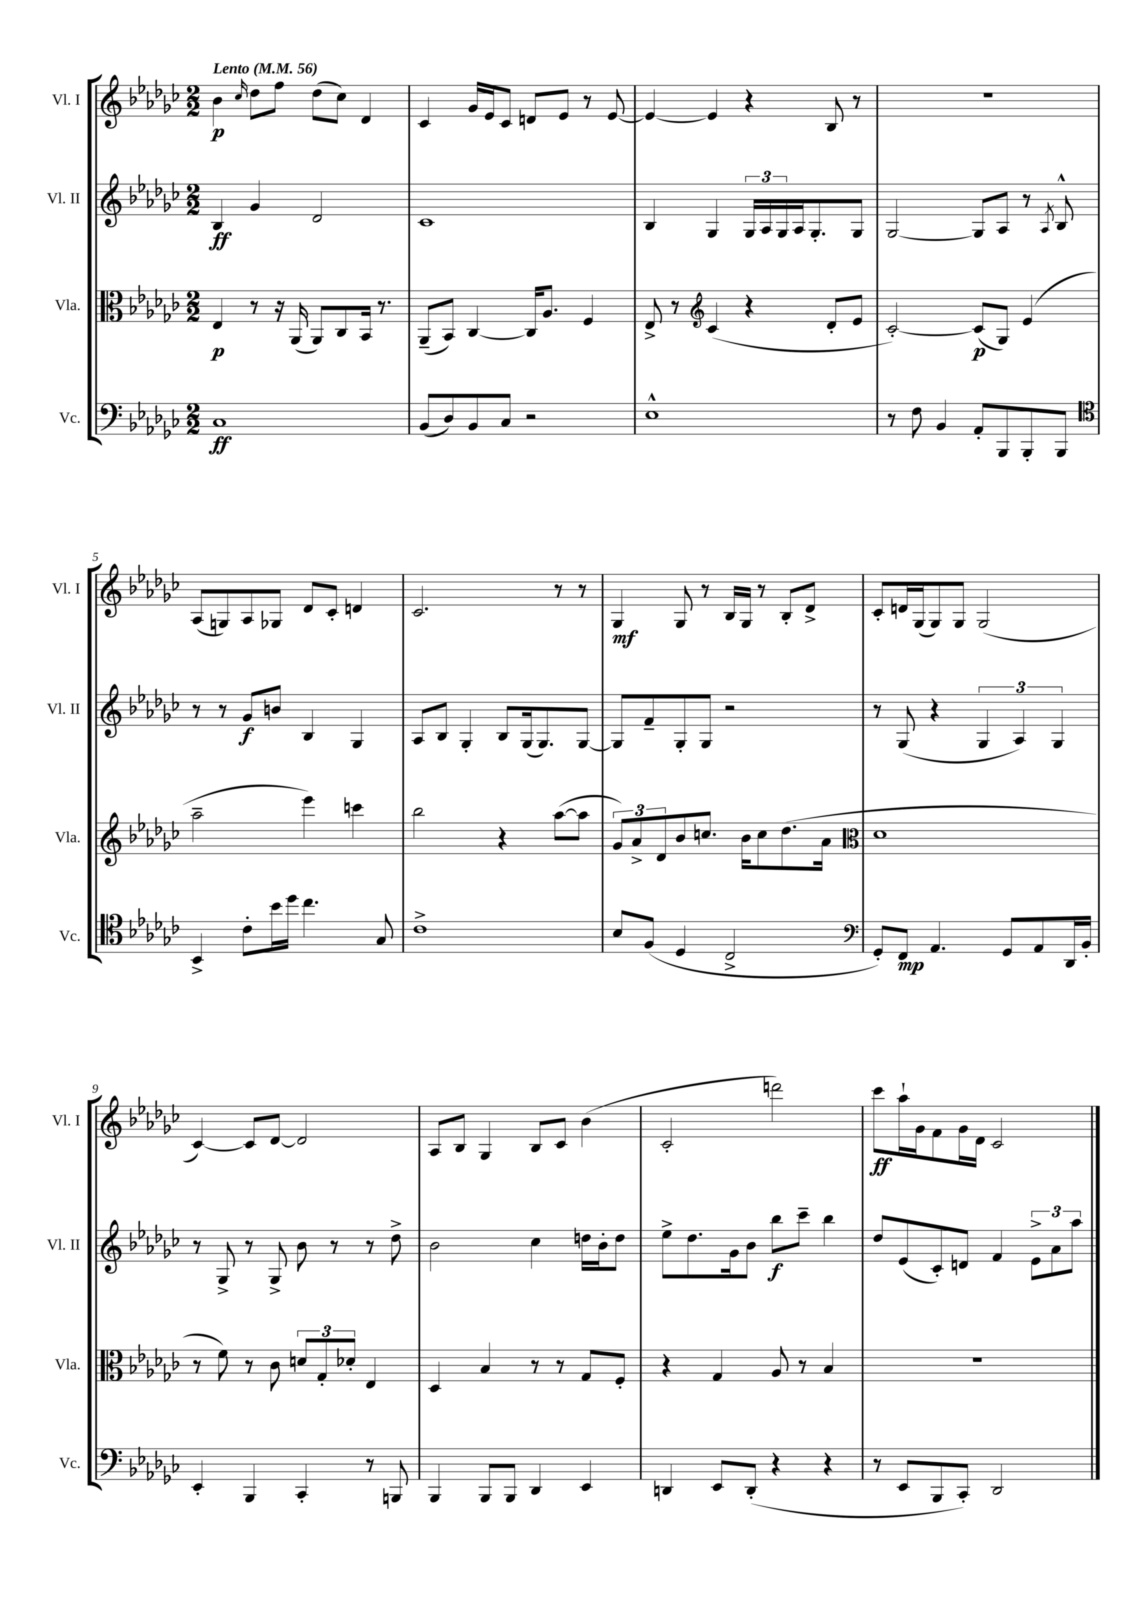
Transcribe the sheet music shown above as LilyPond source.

<<
\new StaffGroup <<
\new Staff = "s0" \with { instrumentName = "Vl. I" shortInstrumentName = "Vl. I" } {
    \clef treble \key ges \major \numericTimeSignature \time 2/2 \tempo "Lento" 4 = 56
    bes'4\p \grace { ces''16 } des''8 f''8 des''8( ces''8) des'4 |
    ces'4 ges'16 ees'16 ces'8 d'8 ees'8 r8 ees'8~ |
    ees'4~ ees'4 r4 bes8 r8 |
    R1 |
    aes8( g8) aes8 ges8 des'8 ces'8-. d'4 |
    ces'2. r8 r8 |
    ges4\mf ges8 r8 bes16 ges16 r8 bes8-. des'8-> |
    ces'8-. d'16 ges16( ges8) ges8 ges2( |
    ces'4~) ces'8 des'8~ des'2 |
    aes8 bes8 ges4 bes8 ces'8 bes'4( |
    ces'2-. d'''2) |
    ces'''8\ff aes''16-! ges'16 f'8 ges'16 des'16 ces'2 \bar "|." |
}
\new Staff = "s1" \with { instrumentName = "Vl. II" shortInstrumentName = "Vl. II" } {
    \clef treble \key ges \major \numericTimeSignature \time 2/2
    bes4\ff ges'4 des'2 |
    ces'1 |
    bes4 ges4 \tuplet 3/2 { ges16 aes16 ges16 } aes16 ges8.-. ges8 |
    ges2~ ges8 aes8 r8 \acciaccatura { aes8 } bes8-^ |
    r8 r8 ges'8\f b'8 bes4 ges4 |
    aes8 bes8 ges4-. bes8 ges16( ges8.) ges8~ |
    ges8 f'8-- ges8-. ges8 r2 |
    r8 ges8( r4 \tuplet 3/2 { ges4 aes4) ges4 } |
    r8 ges8-> r8 ges8-> bes'8 r8 r8 des''8-> |
    bes'2 ces''4 d''16 bes'16-. d''8 |
    ees''8-> des''8. ges'16 bes'8 bes''8\f ces'''8-- bes''4 |
    des''8 ees'8( ces'8-.) d'8 f'4 \tuplet 3/2 { ees'8-> aes'8 aes''8 } \bar "|." |
}
\new Staff = "s2" \with { instrumentName = "Vla." shortInstrumentName = "Vla." } {
    \clef alto \key ges \major \numericTimeSignature \time 2/2
    ees4\p r8 r16 aes,16( aes,8) ces8 bes,16 r8. |
    aes,8--( bes,8) ces4~ ces16 aes8. f4 |
    ees8-> r8 \clef treble ces'4( r4 des'8-. ees'8 |
    ces'2~-.) ces'8\p( ges8) ees'4( |
    aes''2-- ees'''4) c'''4 |
    bes''2 r4 aes''8~( aes''8 |
    \tuplet 3/2 { ges'8) aes'8-> des'8 } bes'8 c''8. bes'16 c''8 des''8.( aes'16 |
    \clef alto des'1 |
    r8 f'8) r8 ces'8 \tuplet 3/2 { d'8 ges8-. des'8-. } ees4 |
    des4 bes4 r8 r8 ges8 f8-. |
    r4 ges4 aes8 r8 bes4 |
    R1 \bar "|." |
}
\new Staff = "s3" \with { instrumentName = "Vc." shortInstrumentName = "Vc." } {
    \clef bass \key ges \major \numericTimeSignature \time 2/2
    ces1\ff |
    bes,8( des8) bes,8 ces8 r2 |
    ees1-^ |
    r8 f8 bes,4 aes,8-. bes,,8 bes,,8-. bes,,8 |
    \clef tenor bes,4-> ces'8-. bes'16 des''16 ces''4. ges8 |
    ces'1-> |
    bes8 f8( des4 ces2-> |
    \clef bass ges,8-.) f,8\mp aes,4. ges,8 aes,8 des,16 bes,16-. |
    ees,4-. bes,,4 ces,4-. r8 b,,8 |
    bes,,4 bes,,8 bes,,8 des,4 ees,4 |
    d,4 ees,8 d,8-.( r4 r4 |
    r8 ees,8 bes,,8 ces,8-.) des,2 \bar "|." |
}
>>
>>
